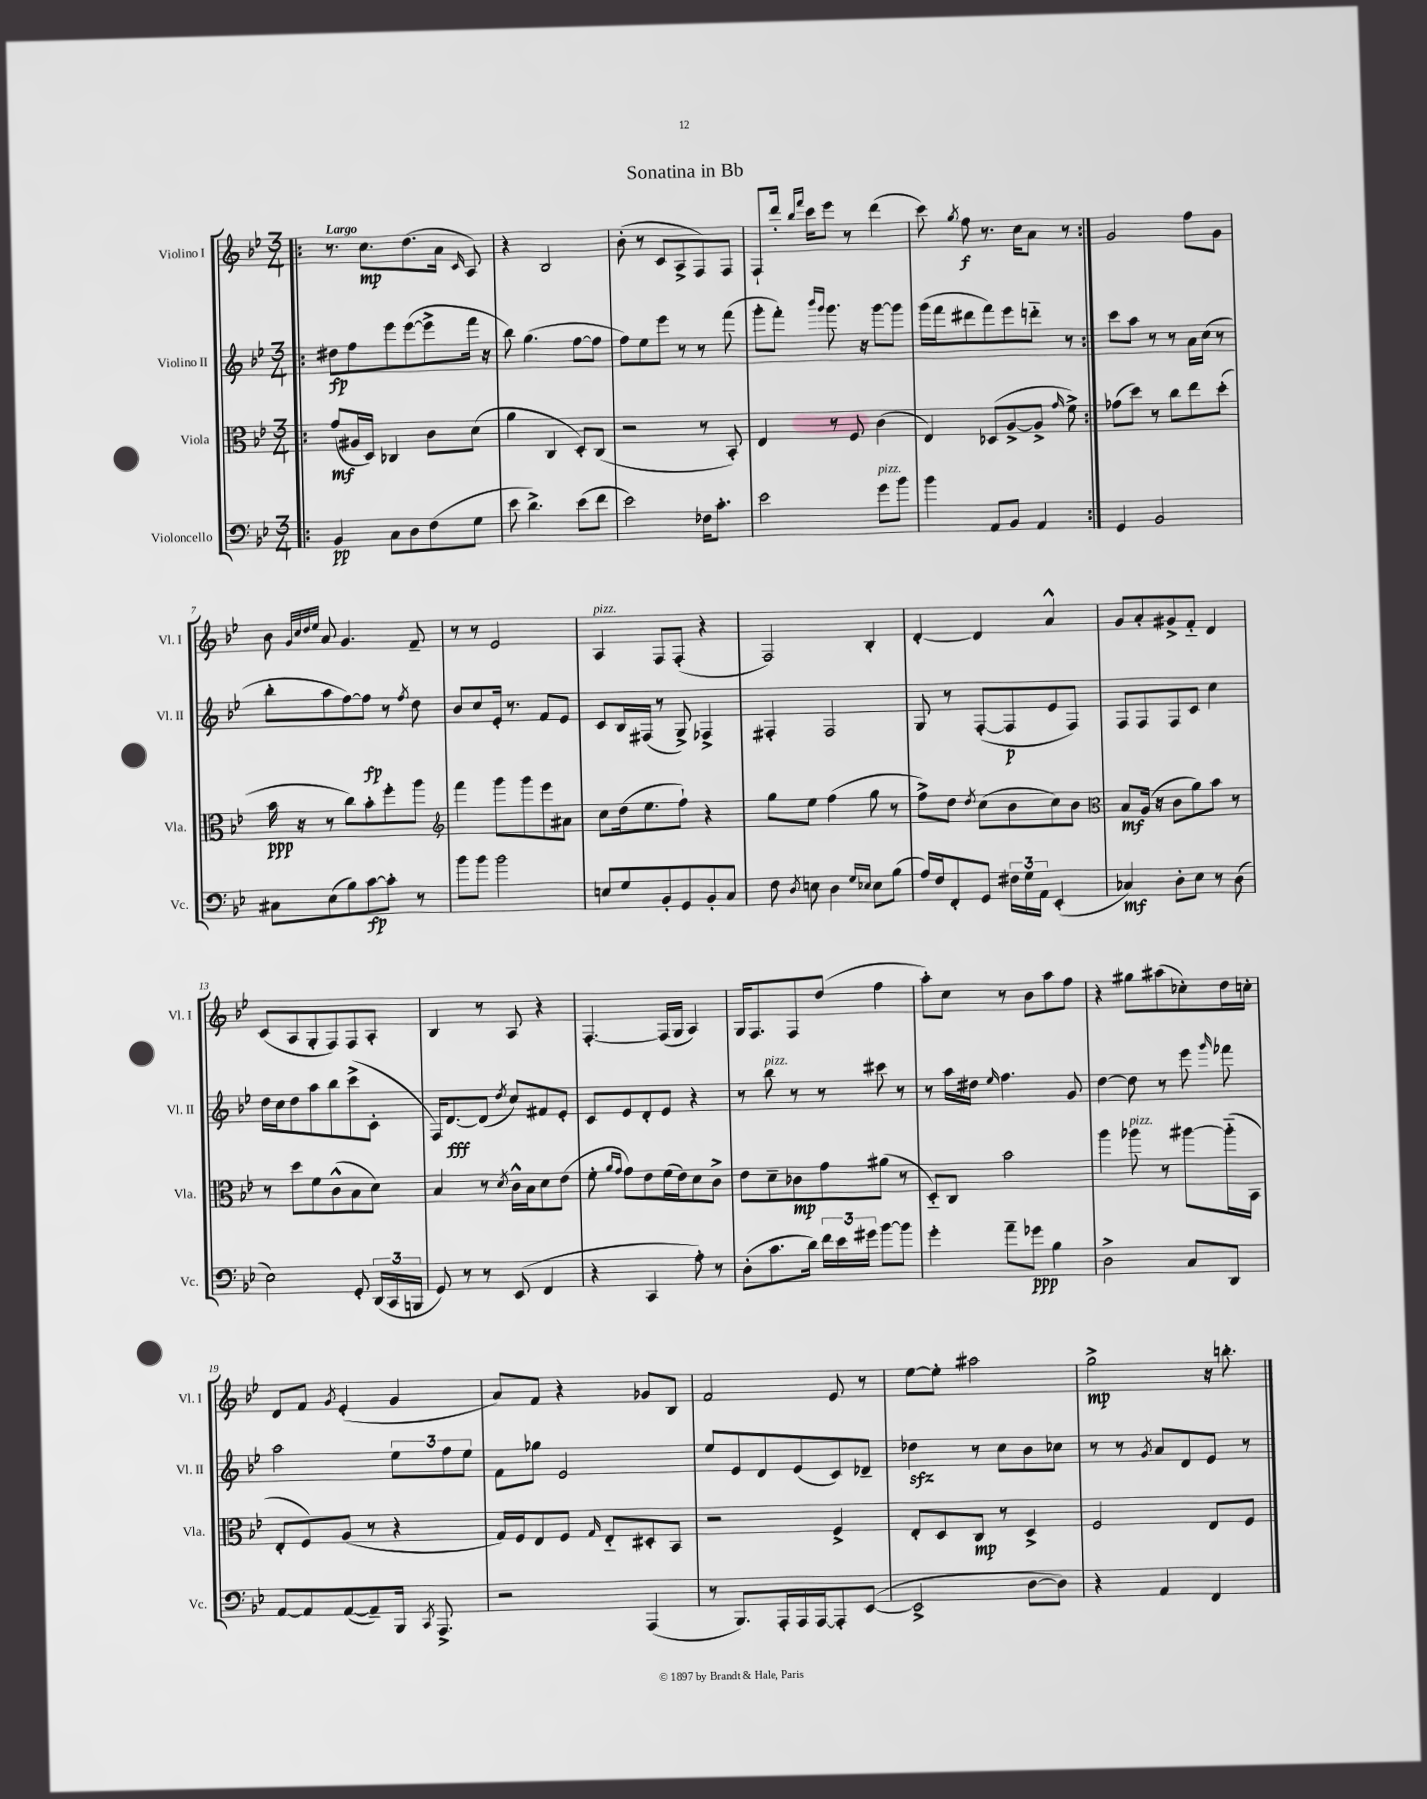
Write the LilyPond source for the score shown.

\header { title = "Sonatina in Bb" }
<<
\new StaffGroup <<
\new Staff = "s0" \with { instrumentName = "Violino I" shortInstrumentName = "Vl. I" } {
    \clef treble \key bes \major \numericTimeSignature \time 3/4 \tempo "Largo"
    \autoBeamOff \repeat volta 2 { \bar ".|:" r8. c''8.[\mp d''8.( a'16] \grace { c'16 } a8) |
    r4 bes2 |
    bes'8-.( r8 c'8[ a8-> f8) f8] |
    f8[-! d'''16]-. \grace { bes''16[ f'''16] } c'''16[ ees'''8] r8 d'''4( |
    c'''8) \acciaccatura { g''8 } f''8\f r8. c''16[ a'8] r8 | }
    g'2 f''8[ g'8] |
    bes'8 \grace { g'32[ c''32 d''32 ees''32] } a'8 g'4. f'8-- |
    r8 r8 ees'2 |
    a4^\markup { \italic "pizz." } f8[ f8]-.( r4 |
    f2) bes4-. |
    d'4~-. d'4 a'4-^ |
    g'8[ a'8-. gis'8-> f'8]-_ d'4 |
    c'8[( a8 g8-. f8) f8 a8]-. |
    bes4 r8 a8 r4 |
    f4.~-. f16[( g16] a4) |
    g16[ f8. f8 d''8]( f''4 |
    a''8[-.) c''8] r8 bes'8[ a''8 f''8] |
    r4 gis''8[ ais''8( ces''8-.) d''16 c''16]-. |
    d'8[ f'8] \acciaccatura { g'8 } ees'4-.( g'4 |
    a'8[) f'8] r4 ges'8[ bes8] |
    f'2 ees'8 r8 |
    ees''8[~ ees''8]-. ais''2 |
    g''2->\mp r16 b''8.-. \bar "|." |
}
\new Staff = "s1" \with { instrumentName = "Violino II" shortInstrumentName = "Vl. II" } {
    \clef treble \key bes \major \numericTimeSignature \time 3/4
    \autoBeamOff \repeat volta 2 { \bar ".|:" dis''8[\fp f''8 ees'''8 ees'''8~( ees'''8-> f'''16] r16 |
    bes''8) g''4.( f''8[~ f''8] |
    f''8[) ees''8 ees'''8] r8 r8 f'''8( |
    g'''8[-. f'''8]-.) \grace { bes'''16[ g'''16] } g'''8. r16 g'''8[~ g'''8] |
    g'''16[( f'''16 dis'''8 f'''8) ees'''8 d'''8]-_ r8 | }
    c'''8[ a''8] r8 r8 a'16[ c''16]( r8 |
    bes''8[-. a''8 f''8~) f''8]\fp r8 \acciaccatura { f''8 } d''8 |
    bes'8[ c''8 ees'16]-. r8. f'8[ ees'8] |
    c'8[ bes16 fis16]( r8 g8->) fes4-> |
    fis4-. fis2 |
    g8 r8 f8[~-.( f8\p ees'8 f8]) |
    f8[ f8 f8 c'8] c''4 |
    d''16[ c''16 d''8 a''8 bes''8 c'''8->( c'8]-. |
    f16[) d'8.~\fff d'8]( \acciaccatura { d''8 } c''8[) fis'8 ees'8]-. |
    c'8[ ees'8 d'8-. ees'8] r4 |
    r8 bes''8^\markup { \italic "pizz." } r8 r8 cis'''8 r8 |
    r8 a''16[ dis''16] \grace { ees''16 } f''4. g'8 |
    d''4~ d''8 r8 ees'''8 \grace { g'''16 } fes'''8 |
    a''2 \tuplet 3/2 { ees''8[ f''8 ees''8] } |
    f'8[ ges''8] ees'2 |
    ees''8[ ees'8 d'8 ees'8( c'8) des'8]-- |
    des''4\sfz r8 c''8[ bes'8 ces''8] |
    r8 r8 \acciaccatura { g'8 } a'8[ d'8 ees'8] r8 \bar "|." |
}
\new Staff = "s2" \with { instrumentName = "Viola" shortInstrumentName = "Vla." } {
    \clef alto \key bes \major \numericTimeSignature \time 3/4
    \autoBeamOff \repeat volta 2 { \bar ".|:" g'8[\mf( ais16 d16]) ces4 c'8[ d'8]( |
    a'4 c4 d8[-.) c8]( |
    r2 r8 bes,8-.) |
    ees4 r8 f8 c'4( |
    ees4) des8[( a8~-> a8]-> \grace { g'16 } f'8->) | }
    ges'8[( d''8]) r8 c''8[ ees''8 d''8]-.( |
    bes'16\ppp r16 r8 c''8[) bes'8-. f''8-. a''8] |
    \clef treble f'''4 g'''8[ g'''8 ees'''8 ais'8] |
    c''8[ d''16( ees''8. f''8]-!) r4 |
    g''8[ ees''8] f''4( g''8 r8 |
    f''8[->) d''8] \acciaccatura { d''8 } c''8[( bes'8 c''8) bes'8] |
    \clef alto bes8[\mf a16]( r16 c'8[ a'8) bes'8] r8 |
    r8 d''8[ f'8 c'8-^( bes8 d'8]) |
    bes4 r8 \acciaccatura { d'8 } c'16[-^ bes16 d'8 ees'8]( |
    f'8-. \grace { a'16[ g'16] } g'8[) ees'8 f'16( ees'16) d'8 c'8]-> |
    ees'8[ d'8-- ces'8\mp g'8 ais'8]( r8 |
    d8[-_) c8] bes'2 |
    a''4 aes''8^\markup { \italic "pizz." } r8 ais''8[~ ais''16-_( bes,16] |
    ees8[-. f8) a8]( r8 r4 |
    g16[) f16 ees8 f8] \grace { g16 } ees8[-_ dis8-. bes,8] |
    r2 f4-> |
    ees8[-. d8 c8]\mp r8 d4-> |
    f2 ees8[ f8] \bar "|." |
}
\new Staff = "s3" \with { instrumentName = "Violoncello" shortInstrumentName = "Vc." } {
    \clef bass \key bes \major \numericTimeSignature \time 3/4
    \autoBeamOff \repeat volta 2 { \bar ".|:" bes,4\pp c8[ d8 f8( g8] |
    ees'8 d'4.->) ees'8[( f'8] |
    ees'2) fes16[ c'8.]-. |
    ees'2 g'8[^\markup { \italic "pizz." } bes'8] |
    bes'4 a,8[ bes,8] a,4 | }
    g,4 bes,2 |
    cis8[ ees8( bes8) c'8~\fp c'8]-. r8 |
    bes'8[ bes'8] bes'2 |
    e8[ g8 bes,8-. g,8 bes,8-. c8] |
    f8 \acciaccatura { d8 } e8 d4 \grace { g16[ ees16] } ees8[ bes8]( |
    a16[) f16 f,8-. g,8] \tuplet 3/2 { fis16[ g16 a,16] } ees,4-.( |
    ces4\mf) d8[-. ees8] r8 d8( |
    ees2) g,8-. \tuplet 3/2 { d,16[( c,16 b,,16] } |
    g,8) r8 r8 ees,8( f,4 |
    r4 c,4 a8-.) r8 |
    d8[-.( c'8. d'16]) \tuplet 3/2 { f'16[ ees'16 gis'16] } bes'8[~ bes'8] |
    g'4-. a'8[-- ges'8]\ppp bes4 |
    d2-> c8[ d,8] |
    a,8[~ a,8 a,8~( a,8--) bes,,16] \acciaccatura { c,8 } a,,8.-> |
    r2 a,,4( |
    r8 bes,,8.[) a,,16-. a,,16 a,,16~ a,,8-. ees,8]~( |
    ees,2-> d8[~ d8]) |
    r4 a,4 f,4 \bar "|." |
}
>>
>>
